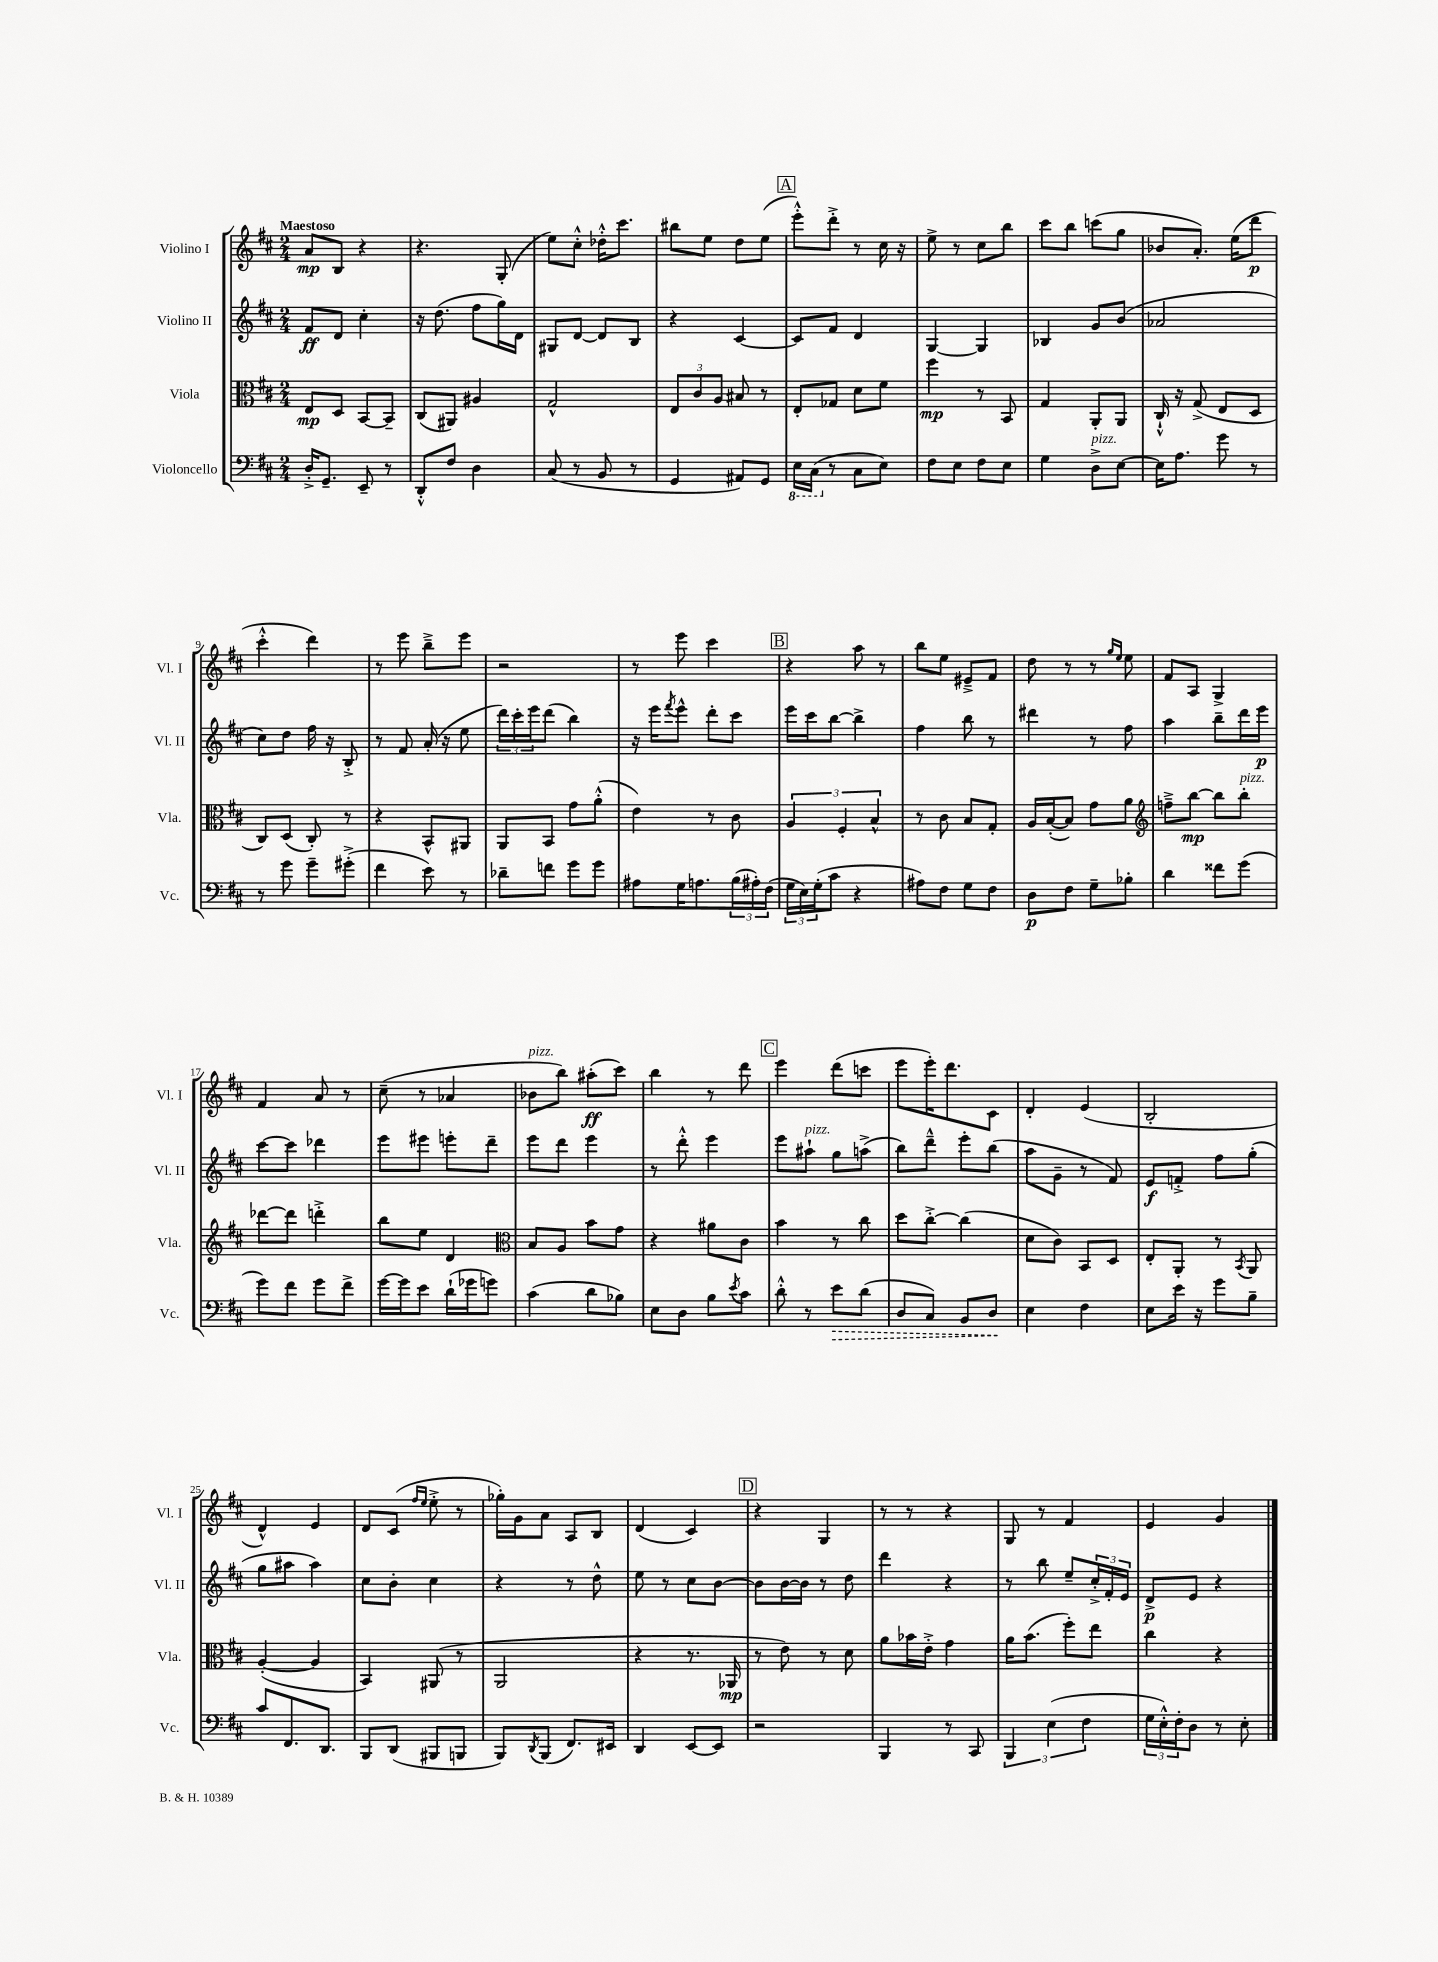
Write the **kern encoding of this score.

**kern	**kern	**kern	**kern
*staff4	*staff3	*staff2	*staff1
*clefF4	*clefC3	*clefG2	*clefG2
*k[f#c#]	*k[f#c#]	*k[f#c#]	*k[f#c#]
*M2/4	*M2/4	*M2/4	*M2/4
16D'^	8E	8f#	8a
8.GG~	.	.	.
.	8D	8d	8B
8EE~	[8BB	4cc#'	4r
8r	8BB~]	.	.
=	=	=	=
8DD'^^	(8C#	16r	4.r
.	.	(8.dd	.
8F#	8AA#)	.	.
4D	4A#	8ff#	.
.	.	16gg)	(8G'
.	.	16d	.
=	=	=	=
(8C#	2G^^	8G#	8ee)
8r	.	[8d	8cc#'^^
8BB	.	8d]	16dd-'^^
.	.	.	8.ccc#
8r	.	8B	.
=	=	=	=
4GG	12E	4r	8bb#
.	12c#	.	.
.	.	.	8ee
.	12A	.	.
8AA#)	8B#	[4c#	8dd
8GG	8r	.	(8ee
=	=	=	=
16EE	8E'	8c#]	8eee'^^)
(16CC#	.	.	.
8r	8G-	8f#	8ddd'^
8C#	8d	4d	8r
8E)	8f#	.	16cc#
.	.	.	16r
=	=	=	=
8F#	4ff#	[4G	8ee^
8E	.	.	8r
8F#	8r	4G]	8cc#
8E	8BB	.	8bb
=	=	=	=
4G	4G	4B-	8ccc#
.	.	.	8bb
8D^	8AA'	8g	(8ccc
[8E	8AA	(8b	8gg
=	=	=	=
16E]	16C#`^^	2a-	8b-
8.A	16r	.	.
.	(8G^	.	8.a')
8g	8E	.	.
.	.	.	(16ee
8r	8D	.	8ddd
=	=	=	=
8r	8C#)	8cc#)	4ccc#'^^
8g	(8D	8dd	.
8g~	8C#')	16ff#	4ddd)
.	.	16r	.
(8g#'^	8r	8B'^	.
=	=	=	=
4f#	4r	8r	8r
.	.	8f#	8eee
8e)	8BB^^	(16a'	8bb~^
.	.	16r	.
8r	8AA#	8ee	8eee
=	=	=	=
8d-~	8AA	24ddd)	2r
.	.	24ccc#'	.
.	.	24eee	.
8f	8BB	(8ddd	.
8g	8g	4bb)	.
8g	(8a'^^	.	.
=	=	=	=
8A#	4e)	16r	8r
.	.	16eee	.
.	.	8qfff#	.
16G	.	8eee^^	8eee
8.A	.	.	.
.	8r	8ddd'	4ccc#
(24B	8c#	8ccc#	.
24A#')	.	.	.
(24F#	.	.	.
=	=	=	=
24G	6A	16eee	4r
24E)	.	.	.
.	.	16ccc#	.
(24G'	.	.	.
8c#	.	[8bb	.
.	6F#'	.	.
4r	.	4bb^]	8aa
.	6B^^	.	.
.	.	.	8r
=	=	=	=
8A#)	8r	4ff#	8bb
8F#	8c#	.	8ee
8G	8B	8bb	8e#~^
8F#	8G'	8r	8f#
=	=	=	=
8D	16A	4ddd#	8dd
.	([16B'	.	.
8F#	8B])	.	8r
8G~	8g	8r	8r
.	.	.	16qqgg
.	.	.	16qqee
8B-'	8a	8ff#	8ee
=	=	=	=
*	*clefG2	*	*
4d	8ff~^	4aa	8f#
.	[8bb	.	8A
8f##	8bb]	8bb~	4G^
(8g	8bb'	16ddd	.
.	.	16eee	.
=	=	=	=
8g)	[8ddd-	[8ccc#	4f#
8f#	8ddd-]	8ccc#]	.
8g	4ddd'^	4ddd-	8a
8f#^	.	.	8r
=	=	=	=
[16g	8bb	8eee	(8cc#~
16g]	.	.	.
8e	8ee	8eee#	8r
(16d`	4d	8eee'	4a-
16g-	.	.	.
8g)	.	8ddd~	.
=	=	=	=
*	*clefC3	*	*
(4c#	8B	8eee	8b-
.	8A	8ddd	8bb)
8d	8b	4eee	(8aa#'
8B-)	8g	.	8ccc#)
=	=	=	=
8E	4r	8r	4bb
8D	.	8ddd'^^	.
8B	8a#	4eee	8r
8qe	.	.	.
8c#	8c#	.	8ddd
=	=	=	=
8d'^^	4b	8eee	4eee
8r	.	8aa#`	.
8e	8r	8gg	(8ddd
(8d	8cc#	(8aa^	8ccc
=	=	=	=
8D	8dd	8bb)	8eee
8C#)	[8cc#'^	8ddd~^^	16eee')
.	.	.	8.ddd
8BB	(4cc#]	8eee'	.
8D	.	(8bb	8c#
=	=	=	=
4E	8d	8aa	4d'
.	8c#)	8g~	.
4F#	8BB	8r	(4e
.	8D	8f#)	.
=	=	=	=
8E	8E'	8e	2B'
16e	8AA'	8f'^	.
16r	.	.	.
8g	8r	8ff#	.
.	8qBB	.	.
8B~	8AA	(8gg'	.
=	=	=	=
8c#	([4A'	8gg	4d^^)
8.FF#	.	8aa#	.
.	4A]	4aa#)	4e
8.DD	.	.	.
=	=	=	=
8BBB	4BB)	8cc#	8d
(8DD	.	8b'	(8c#
.	.	.	16qqff#
.	.	.	16qqee
8BBB#	(8AA#	4cc#	8ee'^
8BBB	8r	.	8r
=	=	=	=
8BBB)	2AA	4r	16gg-')
.	.	.	16g
8qDD	.	.	.
(8BBB	.	.	8a
8.FF#)	.	8r	8A
.	.	8dd^^	8B
16EE#	.	.	.
=	=	=	=
4DD	4r	8ee	(4d
.	.	8r	.
[8EE	8.r	8cc#	4c#)
8EE]	.	[8b	.
.	16AA-	.	.
=	=	=	=
2r	8r	8b]	4r
.	8e)	[16b	.
.	.	16b]	.
.	8r	8r	4G
.	8d	8dd	.
=	=	=	=
4BBB	8a	4ddd	8r
.	16b-	.	8r
.	16e'^	.	.
8r	4g	4r	4r
8CC#	.	.	.
=	=	=	=
6BBB	16a	8r	8G
.	(8.b	.	.
.	.	8bb	8r
(6E	.	.	.
.	8ff#')	8ee~	4f#
6F#	.	.	.
.	8ee	24cc#'^	.
.	.	24f#'	.
.	.	24e	.
=	=	=	=
24G	4cc#	8d^	4e
24E'^^)	.	.	.
24F#'	.	.	.
8D	.	8e	.
8r	4r	4r	4g
8E'	.	.	.
==	==	==	==
*-	*-	*-	*-
